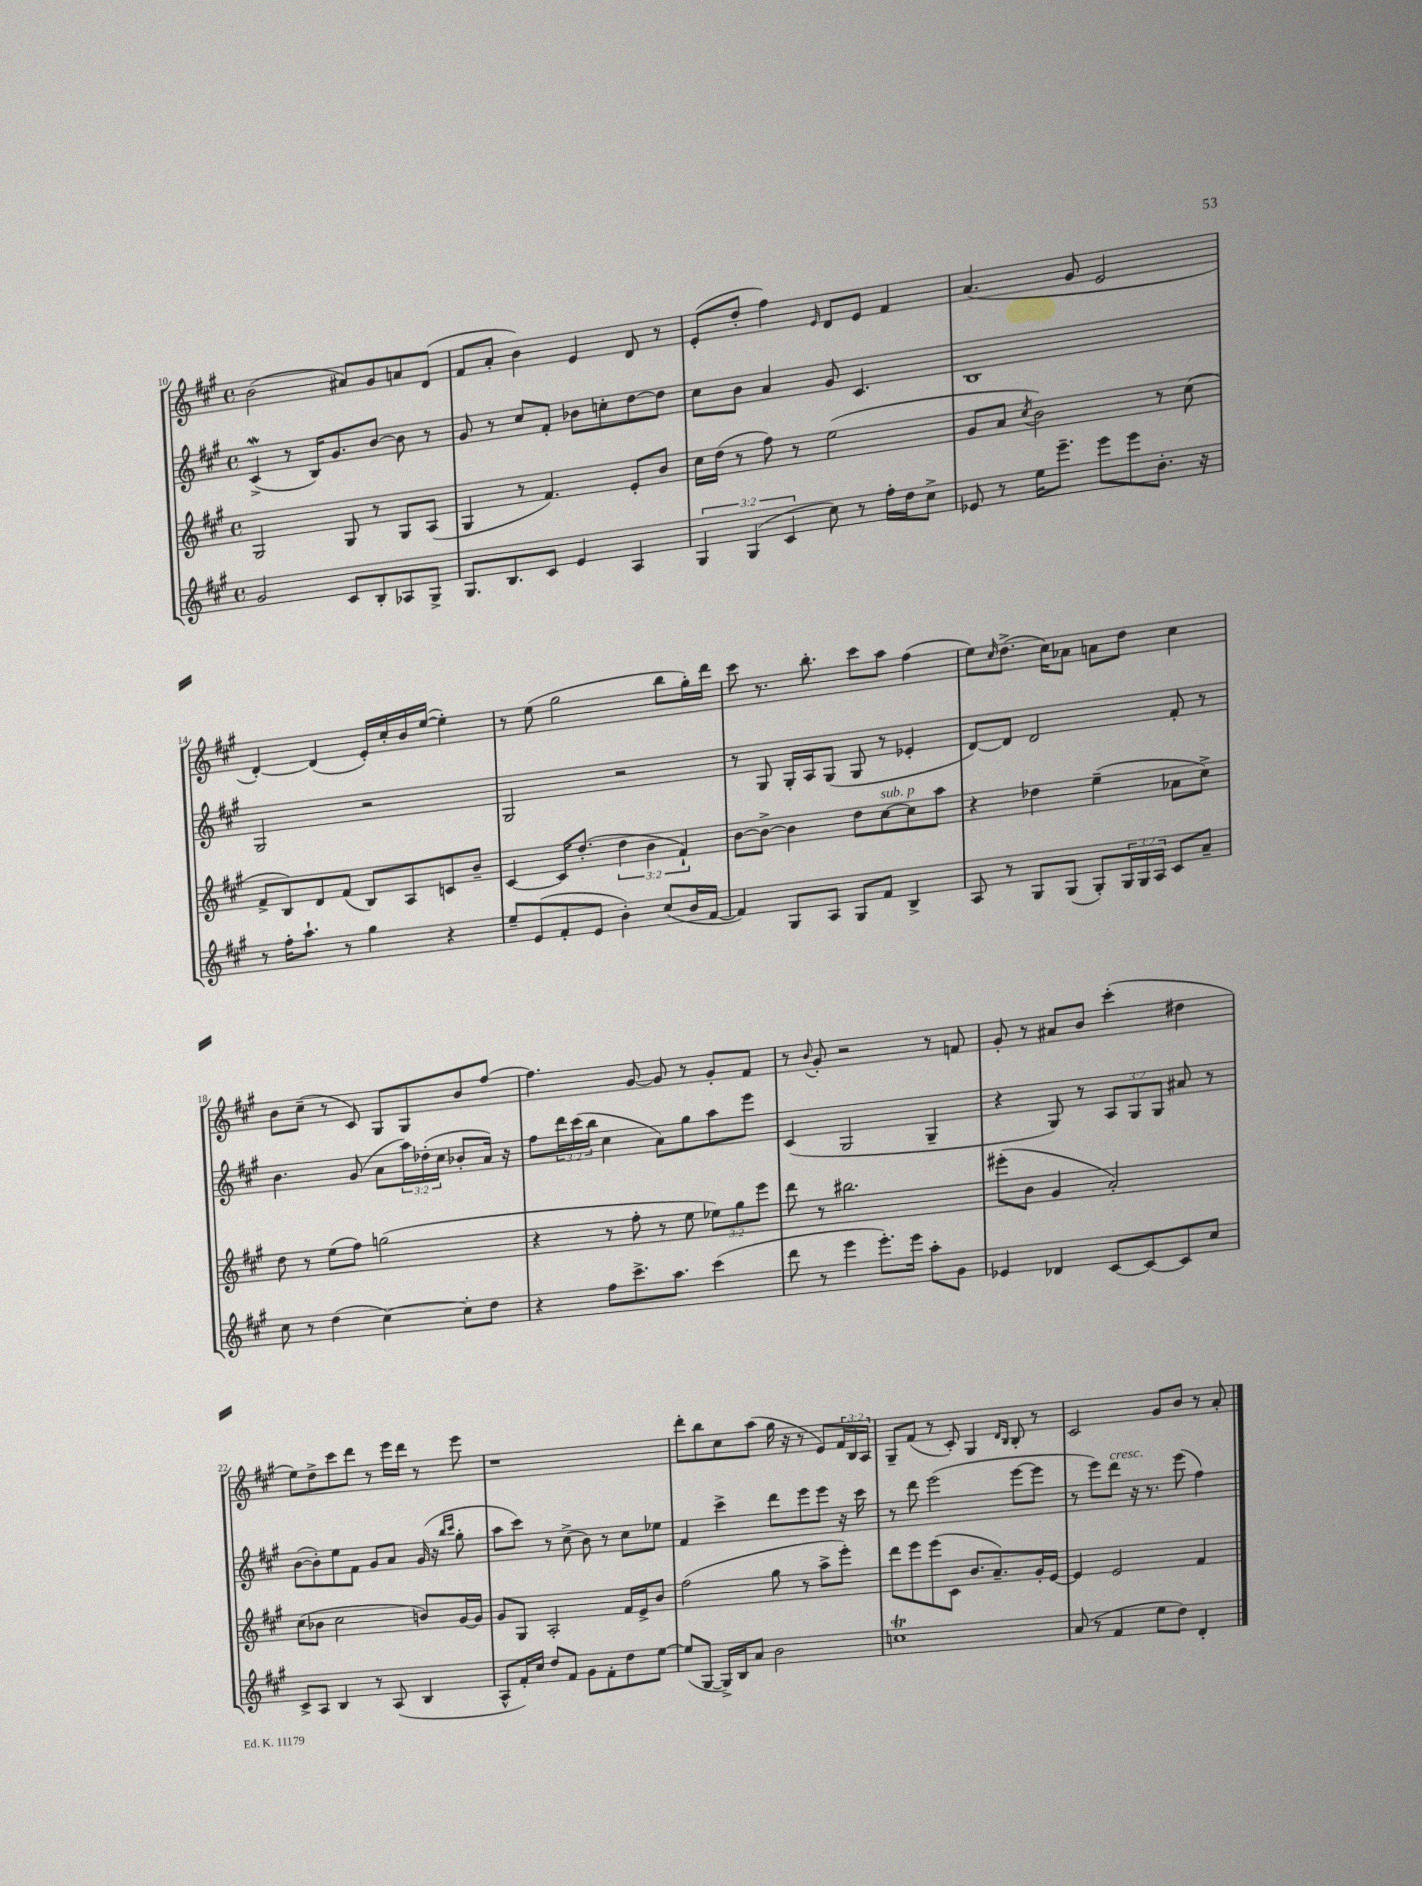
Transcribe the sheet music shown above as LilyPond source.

<<
\new StaffGroup <<
\new Staff = "s0" {
    \clef treble \key a \major \defaultTimeSignature \time 4/4 \override Staff.TupletNumber.text = #tuplet-number::calc-fraction-text
    b'2( ais'8) gis'8 a'8 d'8( |
    fis'8 a'8-. b'4) e'4 d'8 r8 |
    e'8-.( d''8-. fis''4) \grace { e'16 } d'8 e'8 fis'4 |
    a'4.( gis'8 e'2 |
    d'4~-.) d'4( e'16-.) cis''16-. b'16 e''16~( e''4-.) |
    r8 e''8( gis''2 b''8 gis''16-.) d'''16 |
    cis'''8 r8. b''8.-. cis'''8 a''8 fis''4( |
    e''8) \grace { cis''16 } d''8.->( cis''16) aes'8 a'8 d''8 cis''4 |
    b'8 cis''8--( r8 cis'8) gis8 gis8 b'8 fis''8~ |
    fis''4. gis'8~ gis'8 r8 gis'8-. fis'8 |
    r8 \appoggiatura { b'8 } gis'8-. r2 r8 f'8 |
    gis'8-. r8 ais'8 b'8 cis'''4-.( dis''4 |
    e''8) d''8-> cis'''8 d'''8 r8 e'''16 d'''16 r8 e'''8 |
    r1 |
    d'''8-. b''8 cis''8 a''8( gis''16 r16 r8 e'8) \tuplet 3/2 { fis'16 b16 a16 } |
    gis8-- fis'8( r8 cis'8-.) gis4 \grace { d'16 b16 } b8-. r8 |
    cis'2 gis'8 b'8 r8 a'8-. \bar "|." |
}
\new Staff = "s1" {
    \clef treble \key a \major \defaultTimeSignature \time 4/4 \override Staff.TupletNumber.text = #tuplet-number::calc-fraction-text
    cis'4->\mordent( r8 b16) gis'8. b'8~ b'8 r8 |
    gis'8 r8 cis''8 fis'8-. bes'8 c''8-. d''8~ d''8 |
    cis''8 b'8 a'4 gis'8 cis'4. |
    b1 |
    gis2 r2 |
    gis2 r2 |
    r8 gis8 gis16-. a16 gis8( gis8 r8 ees'4-. |
    d'8~) d'8 d'2 fis'8-. r8 |
    b'4. gis'8( a'8 \tuplet 3/2 { a''16) des''16-.( cis''16 } bes'8-. a'16) r16 |
    fis''8 \tuplet 3/2 { d'''16 cis'''16( b''16 } cis''4 a'8) gis''8 a''8 e'''8 |
    cis'4( gis2 gis4-- |
    r4 gis8) r8 \tuplet 3/2 { a8 gis8 gis8 } ais'8 r8 |
    b'8~( b'8-.) e''8 fis'8 gis'8 a'8 gis'16( r16 \grace { b''16 cis'''16 } gis''8-. |
    a''8 cis'''8) r8 cis''8->( b'8) r8 cis''8 ees''8 |
    fis'4 cis'''4-> d'''8 e'''8 e'''8 r16 cis'''16 |
    r8 d'''8 e'''2( e'''8~ e'''8 |
    r8 e'''8) d'''8^\markup { \italic "cresc." } r16 r8. e'''8( fis''4) \bar "|." |
}
\new Staff = "s2" {
    \clef treble \key a \major \defaultTimeSignature \time 4/4 \override Staff.TupletNumber.text = #tuplet-number::calc-fraction-text
    gis2 gis8 r8 gis8 a8( |
    gis4 r8 fis'4.) e'8-. b'8 |
    cis''16 d''16( r8 fis''8) r8 e''2( |
    gis'8 a'8 \acciaccatura { cis''8 } b'2) r8 cis''8( |
    fis'8-> b8) d'8 fis'8( b8) a8 c'8 b'8-- |
    cis'4~ cis'16 d''8.-.( \tuplet 3/2 { d''4 b'4 fis'4-!) } |
    b'8~ b'8~-> b'4 d''8 cis''8~^\markup { \italic "sub. p" } cis''8 a''8 |
    r4 des''4 e''4--( aes'8 cis''8->) |
    d''8 r8 e''8( fis''8) g''2( |
    r4 r8 fis''8-. r8 e''8 \tuplet 3/2 { ees''8) gis''8 e'''8 } |
    d'''8 r8 bis''2. |
    eis'''8-.( b'8 gis'4 a'2-.) |
    cis''8( bes'8 cis''2 b'8) gis'16~ gis'16 |
    gis'8 gis8 a2-. fis'16 e'16-> b'8 |
    fis''2( gis''8 r8 a''8-> e'''8-.) |
    d'''8 e'''8 e'''8( cis'8 b'8. a'8.--) gis'16-. e'16~ |
    e'4 e'2 fis'4 \bar "|." |
}
\new Staff = "s3" {
    \clef treble \key a \major \defaultTimeSignature \time 4/4 \override Staff.TupletNumber.text = #tuplet-number::calc-fraction-text
    gis'2 cis'8 b8-. aes8 gis8-> |
    gis8. b8. cis'8 e'4 a4 |
    \tuplet 3/2 { gis4 gis4( cis'4 } cis''8) r8 fis''16-. d''16 cis''8-> |
    ees'8 r8 e''16 e'''8.-- e'''8 e'''8 b'8.-. r16 |
    r8 fis''16-. a''8.-! r8 gis''4 r4 |
    e''8-- e'8( fis'8-. e'8 b'4-.) cis''8( b'16 fis'16~ |
    fis'4) gis8 a8 gis8 fis'8 b4-> |
    a8 r8 gis8 gis8( gis8-.) \tuplet 3/2 { gis16 gis16 a16 } cis'8 a'8-- |
    cis''8 r8 d''4( cis''4~) cis''8-. d''8 |
    r4 fis''8 cis'''8.-> a''8. cis'''4( |
    d'''8 r8 e'''4 e'''8.-.) e'''16 a''8-. gis'8 |
    ees'4 des'4 cis'8~ cis'8~ cis'8 cis''8 |
    cis'8-> a8 b4 r8 a8( b4 |
    a8-^ fis'16-.) cis''16 d''8 fis'8 gis'8 fis'8-. d''8 e''8~ |
    e''8( gis8~ gis16->) b16 a'8 b'2 |
    c''1\trill |
    a'8( r8 fis'4 e''8 d''8) d'4-. \bar "|." |
}
>>
>>
\layout { \context { \Score currentBarNumber = #10 } }
